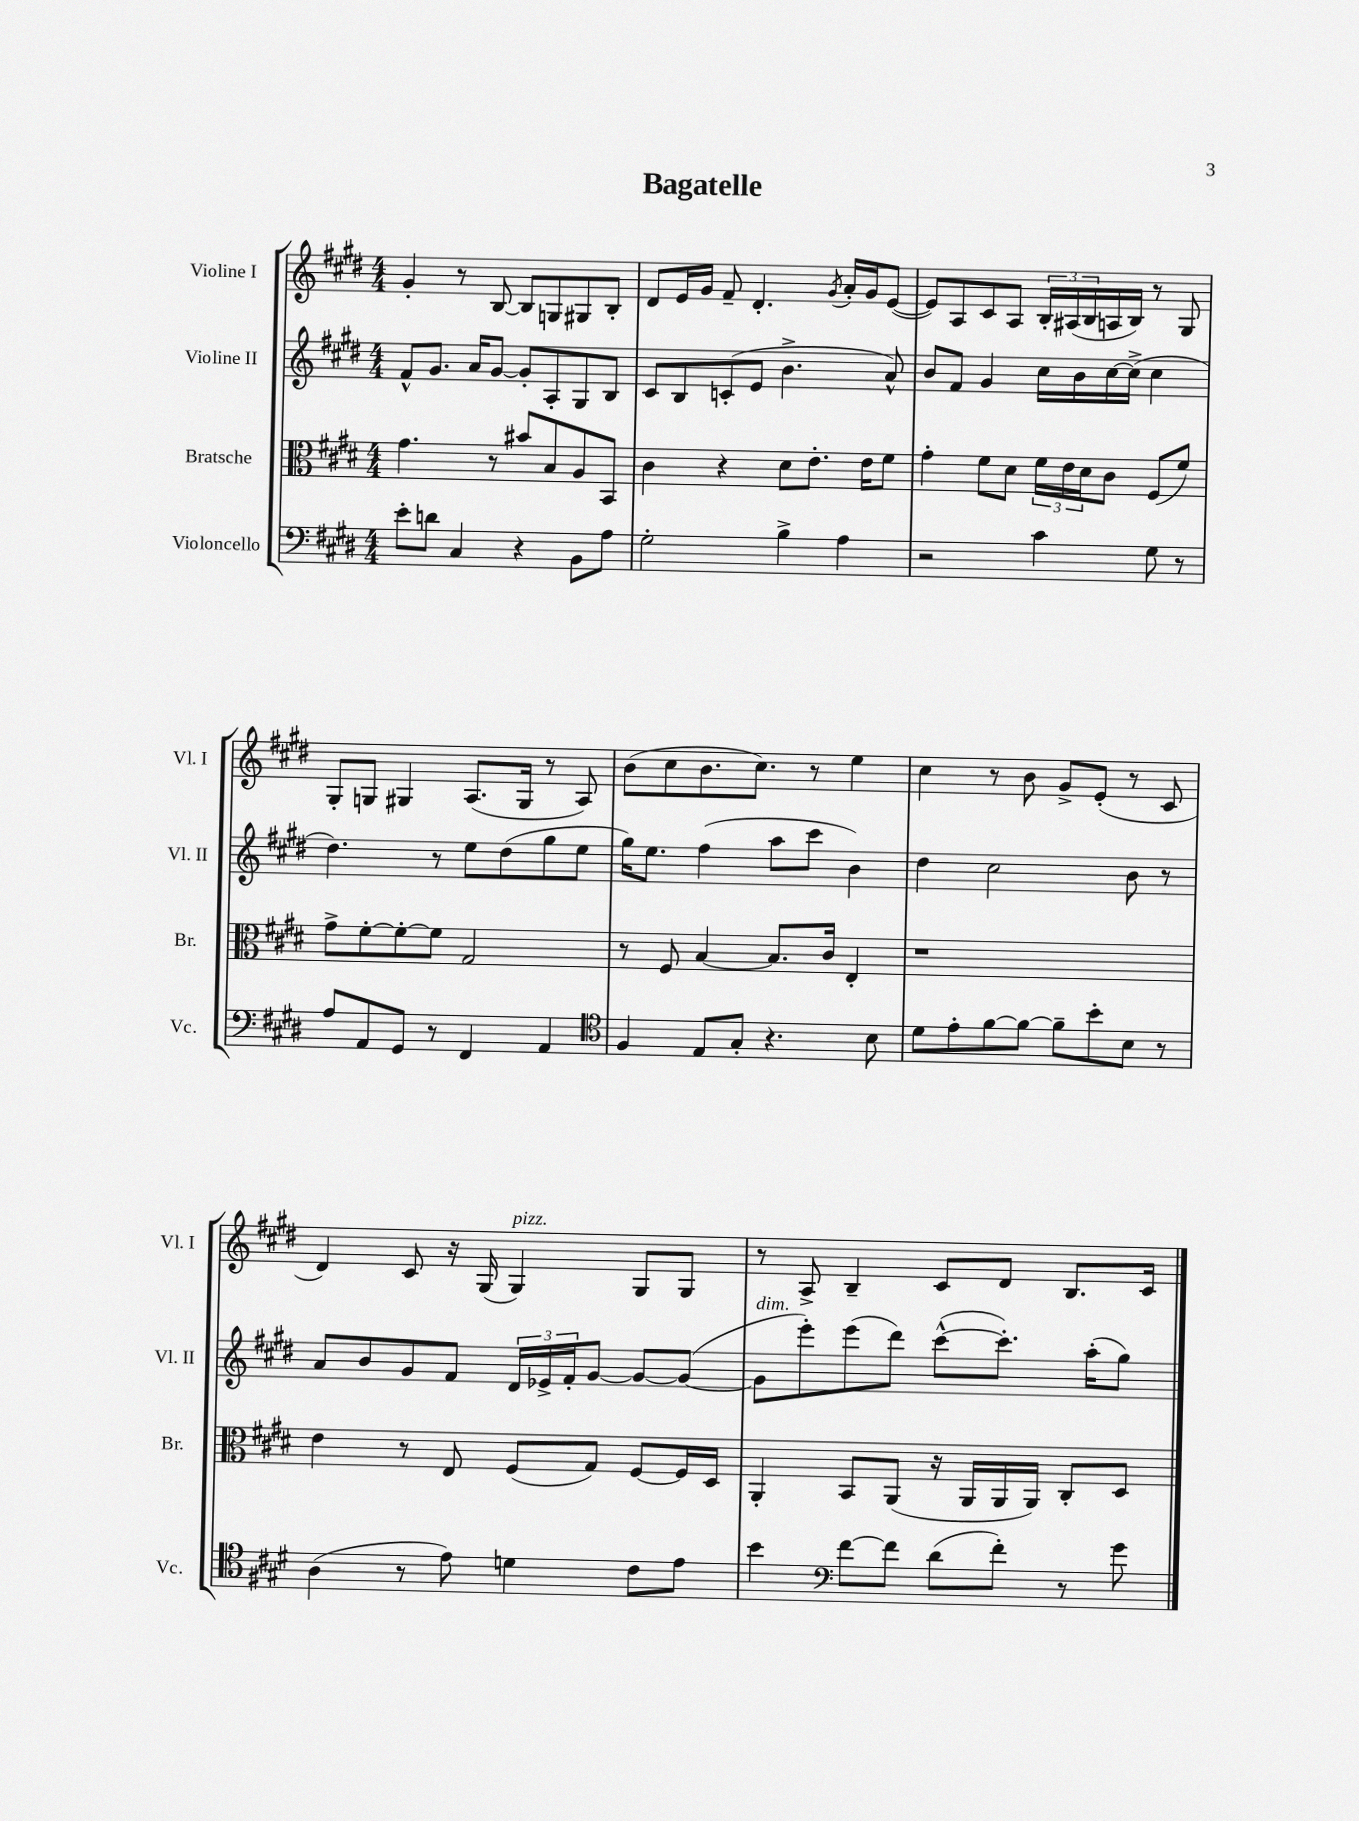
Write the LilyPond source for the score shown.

\header { title = "Bagatelle" }
<<
\new StaffGroup <<
\new Staff = "s0" \with { instrumentName = "Violine I" shortInstrumentName = "Vl. I" } {
    \clef treble \key e \major \numericTimeSignature \time 4/4
    gis'4-. r8 b8~ b8 g8 gis8 b8-. |
    dis'8 e'16 gis'16 fis'8-- dis'4.-. \acciaccatura { gis'8 } a'16-. gis'16 e'8~( |
    e'8) a8 cis'8 a8 \tuplet 3/2 { b16-. ais16( b16 } a16 b16) r8 gis8 |
    gis8-. g8 gis4 a8.( gis16 r8 a8) |
    b'8( cis''8 b'8. cis''8.) r8 e''4 |
    cis''4 r8 b'8 gis'8-> e'8-.( r8 cis'8 |
    dis'4) cis'8 r16 gis16( gis4^\markup { \italic "pizz." }) gis8 gis8 |
    r8 a8-> b4-- cis'8 dis'8 b8. cis'16 \bar "|." |
}
\new Staff = "s1" \with { instrumentName = "Violine II" shortInstrumentName = "Vl. II" } {
    \clef treble \key e \major \numericTimeSignature \time 4/4
    fis'8-^ gis'8. a'16 gis'8~ gis'8-. a8-. gis8 b8 |
    cis'8 b8 c'8-.( e'8 b'4.-> a'8-^) |
    b'8 fis'8 gis'4 cis''16 b'16 cis''16~ cis''16->( cis''4 |
    dis''4.) r8 e''8 dis''8( gis''8 e''8 |
    gis''16) e''8. fis''4( a''8 cis'''8 b'4) |
    dis''4 cis''2 b'8 r8 |
    a'8 b'8 gis'8 fis'8 \tuplet 3/2 { dis'16 ees'16-> fis'16-. } gis'8~ gis'8~ gis'8~( |
    gis'8^\markup { \italic "dim." } e'''8-.) e'''8( dis'''8) cis'''8~-^( cis'''8.-.) a''16-.( gis''8) \bar "|." |
}
\new Staff = "s2" \with { instrumentName = "Bratsche" shortInstrumentName = "Br." } {
    \clef alto \key e \major \numericTimeSignature \time 4/4
    gis'4. r8 bis'8 b8 a8 b,8 |
    cis'4 r4 dis'8 e'8.-. e'16 fis'8 |
    gis'4-. fis'8 dis'8 \tuplet 3/2 { fis'16 e'16 dis'16 } cis'8 fis8( fis'8) |
    gis'8-> fis'8~-. fis'8~-. fis'8 gis2 |
    r8 fis8 b4~ b8. cis'16 e4-. |
    r1 |
    e'4 r8 e8 fis8( gis8) fis8~ fis16 dis16 |
    a,4-. b,8 a,8( r16 a,16 a,16 a,16) cis8-. dis8 \bar "|." |
}
\new Staff = "s3" \with { instrumentName = "Violoncello" shortInstrumentName = "Vc." } {
    \clef bass \key e \major \numericTimeSignature \time 4/4
    e'8-. d'8 cis4 r4 b,8 a8 |
    gis2-. b4-> a4 |
    r2 cis'4 gis8 r8 |
    a8 a,8 gis,8 r8 fis,4 a,4 |
    \clef tenor fis4 e8 gis8-. r4. b8 |
    dis'8 e'8-. fis'8~ fis'8~ fis'8-- b'8-. b8 r8 |
    a4( r8 e'8) d'4 cis'8 e'8 |
    b'4 \clef bass fis'8~ fis'8 dis'8( fis'8-.) r8 gis'8 \bar "|." |
}
>>
>>
\layout { \context { \Score \remove "Bar_number_engraver" } }
